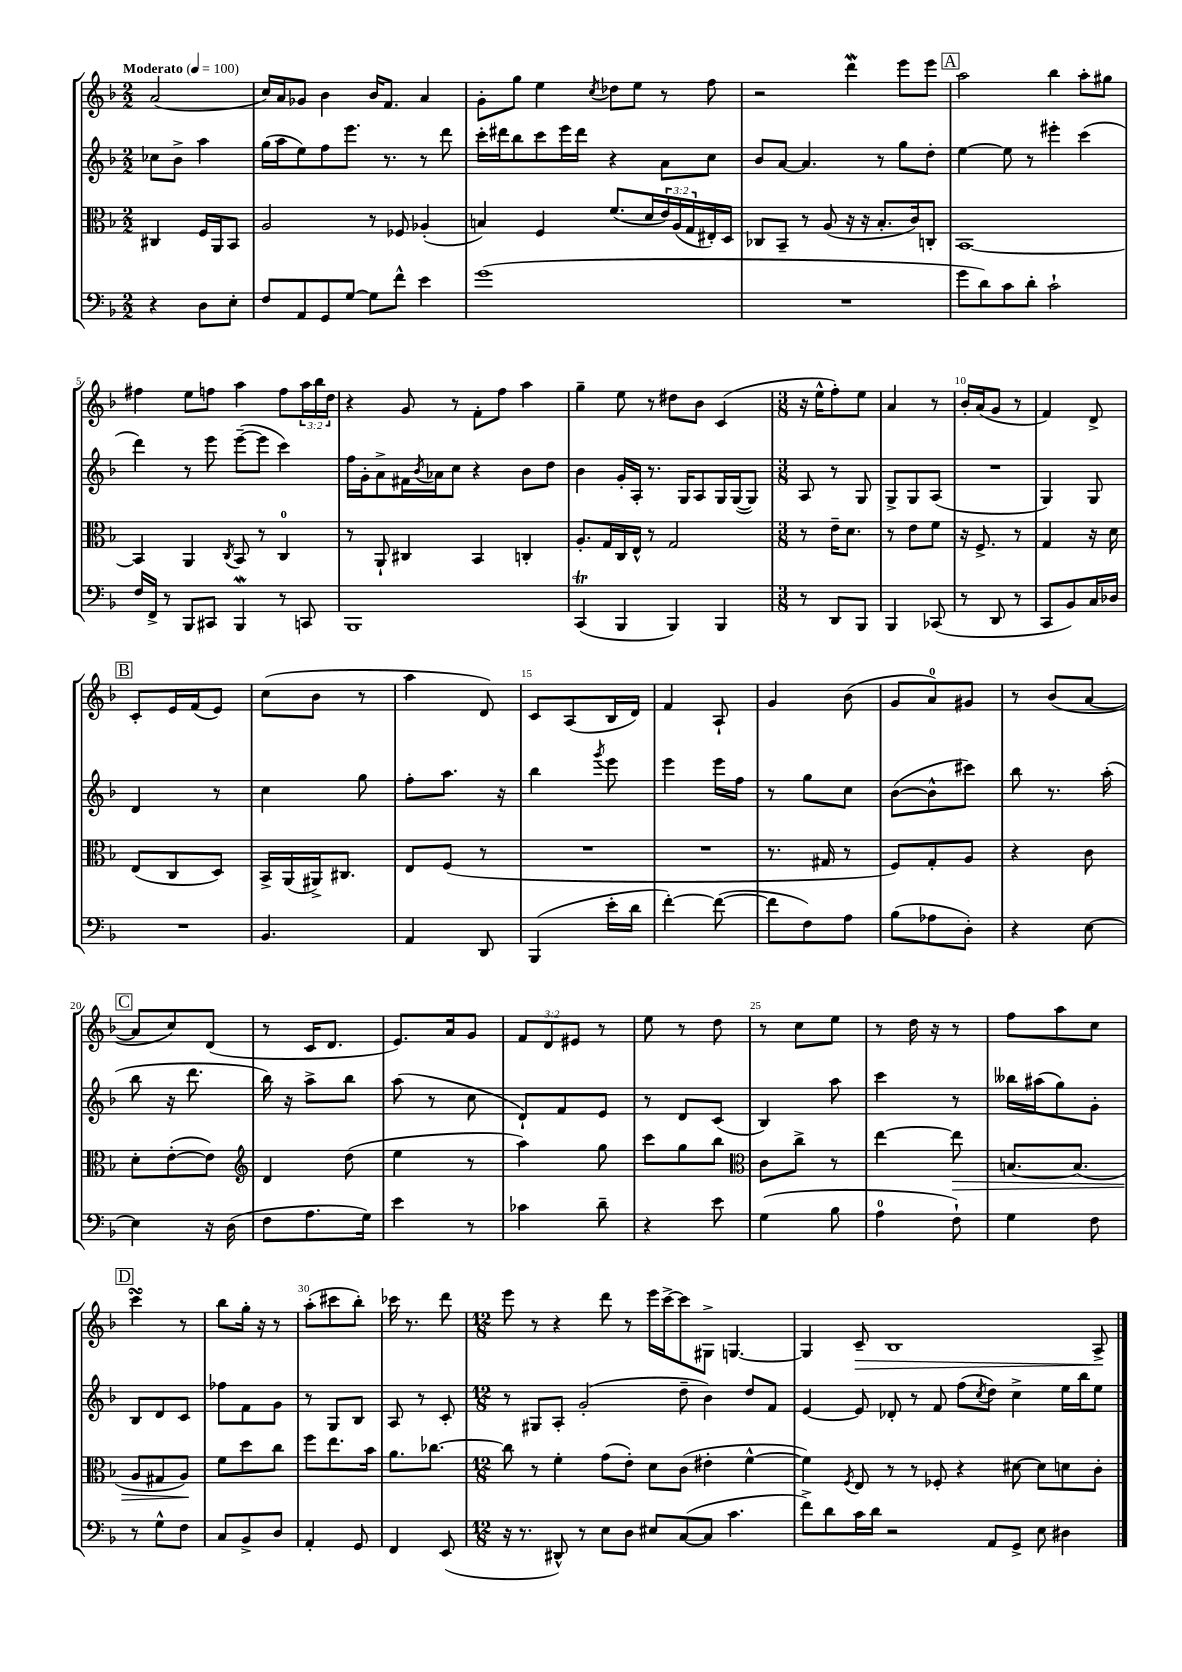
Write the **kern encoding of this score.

**kern	**kern	**kern	**kern
*staff4	*staff3	*staff2	*staff1
*clefF4	*clefC3	*clefG2	*clefG2
*k[b-]	*k[b-]	*k[b-]	*k[b-]
*M2/2	*M2/2	*M2/2	*M2/2
*MM100	*MM100	*MM100	*MM100
4r	4C#/	8cc-\L	(2a/
.	.	8b-^\J	.
8D\L	16F/LL	4aa\	.
.	16AA/J	.	.
8E'\J	8BB-/J	.	.
=	=	=	=
8F/L	2A/	(16gg\LL	16cc/LL)
.	.	16aa\J	16a/J
8AA/	.	8ee\)	8g-/J
8GG/	.	8ff\	4b-\
[8G/J	.	8.eee\J	.
8G\]L	8r	.	16b-/LK
.	.	8.r	8.f/J
8f^^\J	8F-/	.	.
4e\	(4A-'/	8r	4a/
.	.	8ddd\	.
=	=	=	=
(1g	4B/)	16ccc'\LL	8g'\L
.	.	16ddd#\J	.
.	.	8bb-\	8gg\J
.	4F/	8ccc\	4ee\
.	.	16eee\L	.
.	.	16ddd#\JJ	.
.	.	.	8qcc/
.	(8.f/L	4r	8dd-\L
.	.	.	8ee\J
.	16d/L	.	.
.	24e/)	8a\L	8r
.	(24A/	.	.
.	24G/	.	.
.	16E#'/)	8cc\J	8ff\
.	16D/JJ	.	.
=	=	=	=
1r	8C-/L	8b-/L	2r
.	8BB-~/J	[8a/J	.
.	8r	4.a/]	.
.	(8A/	.	.
.	16r	.	4ddd\
.	16r	.	.
.	8.B-'/L	8r	.
.	.	8gg\L	8eee\L
.	16c/k)	.	.
.	8C'/J	8dd'\J	8eee\J
=	=	=	=
8g\L	[1BB-	[4ee\	2aa\
8d\)	.	.	.
8c\	.	8ee\]	.
8d'\J	.	8r	.
2c`\	.	4eee#'\	4bb-\
.	.	(4ccc\	8aa'\L
.	.	.	8gg#\J
=	=	=	=
16F/LL	4BB-/]	4ddd\)	4ff#\
16FF^/JJ	.	.	.
8r	.	.	.
8BBB-/L	4AA/	8r	8ee\L
8CC#/J	.	8eee\	8ff\J
.	8qC/	.	.
4BBB-/	8BB-/	([8eee~\L	4aa\
.	8r	8eee\]J	.
8r	4C/	4ccc\)	8ff\L
8CC/	.	.	24aa\L
.	.	.	24bb-\
.	.	.	24dd\JJ
=	=	=	=
1BBB-	8r	16ff\LL	4r
.	.	16g'\J	.
.	8AA`/	8a^\	.
.	4C#/	16f#\L	8g/
.	.	8qb-/	.
.	.	16a-\J	.
.	.	8cc\J	8r
.	4BB-/	4r	8f'\L
.	.	.	8ff\J
.	4C'/	8b-\L	4aa\
.	.	8dd\J	.
=	=	=	=
(4CC/	8.A'/L	4b-\	4gg~\
.	16G/L	.	.
4BBB-/	16C/	16g'/LL	8ee\
.	16E^^/JJ	16A'/JJ	.
.	8r	8.r	8r
4BBB-/)	2G/	.	8dd#\L
.	.	16G/LK	.
.	.	8A/	8b-\J
4BBB-/	.	16G/L	(4c/
.	.	([16G/J	.
.	.	8G/]J)	.
=	=	=	=
*M3/8	*M3/8	*M3/8	*M3/8
8r	8r	8A/	16r
.	.	.	16ee^^\LK
8DD/L	16e~\LK	8r	8ff'\)
.	8.d\J	.	.
8BBB-/J	.	8G/	8ee\J
=	=	=	=
4BBB-/	8r	8G^/L	4a/
.	8e\L	8G/	.
(8CC-/	8f\J	(8A/J	8r
=	=	=	=
8r	16r	4.r	16b-'/LL
.	8.F^/	.	(16a/J
8DD/	.	.	8g/J
8r	8r	.	8r
=	=	=	=
8CC/L	4G/	4G/)	4f/)
8BB-/)	.	.	.
16C/L	16r	8G/	8d^/
16D-/JJ	16d\	.	.
=	=	=	=
4.r	(8E/L	4d/	8c'/L
.	8C/	.	16e/L
.	.	.	(16f/J
.	8D/J)	8r	8e/J)
=	=	=	=
4.BB-/	16BB-^/LL	4cc\	(8cc\L
.	(16AA/	.	.
.	16AA#^/J)	.	8b-\J
.	8.C#/J	.	.
.	.	8gg\	8r
=	=	=	=
4AA/	8E/L	8ff'\L	4aa\
.	(8F/J	8.aa\J	.
8DD/	8r	.	8d/)
.	.	16r	.
=	=	=	=
(4BBB-/	4.r	4bb-\	8c/L
.	.	.	(8A/
.	.	8qggg/	.
16e'\LL	.	8eee\	16B-/L
16d\JJ	.	.	16d/JJ)
=	=	=	=
[4f'\)	4.r	4eee\	4f/
(8f\_	.	16eee\LL	8A`/
.	.	16ff\JJ	.
=	=	=	=
8f\]L	8.r	8r	4g/
8F\)	.	8gg\L	.
.	16G#/	.	.
8A\J	8r	8cc\J	(8b-\
=	=	=	=
(8B-\L	8F/L)	([8b-\L	8g/L
8A-\	8G'/	8b-^^\]	8a/)
8D'\J)	8A/J	8ccc#\J)	8g#/J
=	=	=	=
4r	4r	8bb-\	8r
.	.	8.r	(8b-/L
[8E\	8c\	.	[8a/J
.	.	(16aa'\	.
=	=	=	=
4E\]	8d'\L	8bb-\	8a/]L
.	([8e'\	16r	8cc/)
.	.	8.ddd\	.
16r	8e\]J)	.	(8d/J
(16D\	.	.	.
=	=	=	=
*	*clefG2	*	*
8F\L	4d/	16bb-\)	8r
.	.	16r	.
8.A\	.	8aa^\L	16c/LK
.	.	.	8.d/J
.	(8dd\	8bb-\J	.
16G\Jk)	.	.	.
=	=	=	=
4e\	4ee\	(8aa\	8.e/L)
.	.	8r	.
.	.	.	16a/k
8r	8r	8cc\	8g/J
=	=	=	=
4c-\	4aa\)	8d`/L)	12f/L
.	.	.	12d/
.	.	8f/	.
.	.	.	12e#/J
8d~\	8gg\	8e/J	8r
=	=	=	=
4r	8ccc\L	8r	8ee\
.	8gg\	8d/L	8r
8e\	8bb-\J	(8c/J	8dd\
=	=	=	=
*	*clefC3	*	*
(4G\	8c\L	4B-/)	8r
.	8cc^\J	.	8cc\L
8B-\	8r	8aa\	8ee\J
=	=	=	=
4A\	[4ee\	4ccc\	8r
.	.	.	16dd\
.	.	.	16r
8F`\)	8ee\]	8r	8r
=	=	=	=
4G\	[8.B/L	16bb--\LL	8ff\L
.	.	(16aa#\J	.
.	.	8gg\)	8aa\
.	(8.B/]J	.	.
8F\	.	8g'\J	8cc\J
=	=	=	=
8r	8A/L	8B-/L	4ccc\
8G^^\L	8G#/	8d/	.
8F\J	8A/J)	8c/J	8r
=	=	=	=
8C/L	8f\L	8ff-\L	8bb-\L
8BB-^/	8dd\	8f\	16gg'\Jk
.	.	.	16r
8D/J	8cc\J	8g\J	8r
=	=	=	=
4AA'/	8ff\L	8r	(8aa'\L
.	8.ee\	8G/L	8ccc#\
8GG/	.	8B-/J	8bb-'\J)
.	16b-\Jk	.	.
=	=	=	=
4FF/	8.a\L	8A/	16ccc-\
.	.	.	8.r
.	.	8r	.
.	[8.cc-\J	.	.
(8EE/	.	8c'/	8ddd\
=	=	=	=
*M12/8	*M12/8	*M12/8	*M12/8
16r	8cc-\]	8r	8eee\
8.r	.	.	.
.	8r	8G#/L	8r
8DD#^^/)	4f'\	8A'/J	4r
8r	.	(2g'/	.
8E\L	(8g\L	.	8ddd\
8D\J	8e'\J)	.	8r
8E#/L	8d\L	.	16eee\LL
.	.	.	[16ccc^\J
([8C/	(8c\J	8dd~\	8ccc\]
8C/]J	4e#'\	4b-\)	8G#^\J
4.c\	.	.	[4.G/
.	[4f^^\	8dd/L	.
.	.	8f/J	.
=	=	=	=
8f^\L)	4f\])	[4e/	4G/]
8d\	.	.	.
.	8qF/	.	.
16c\L	8E/	8e/]	8c~/
16d\JJ	.	.	.
2r	8r	8d-'/	1B-
.	8r	8r	.
.	8F-'/	8f/	.
.	4r	(8ff\L	.
.	.	8qcc/	.
8AA/L	.	8dd\J)	.
8GG^/J	[8d#\	4cc^\	.
8E\	8d#\]L	.	.
4D#\	8d\	16ee\LL	.
.	.	16bb-\J	.
.	8c'\J	8ee\J	8A^/
==	==	==	==
*-	*-	*-	*-
